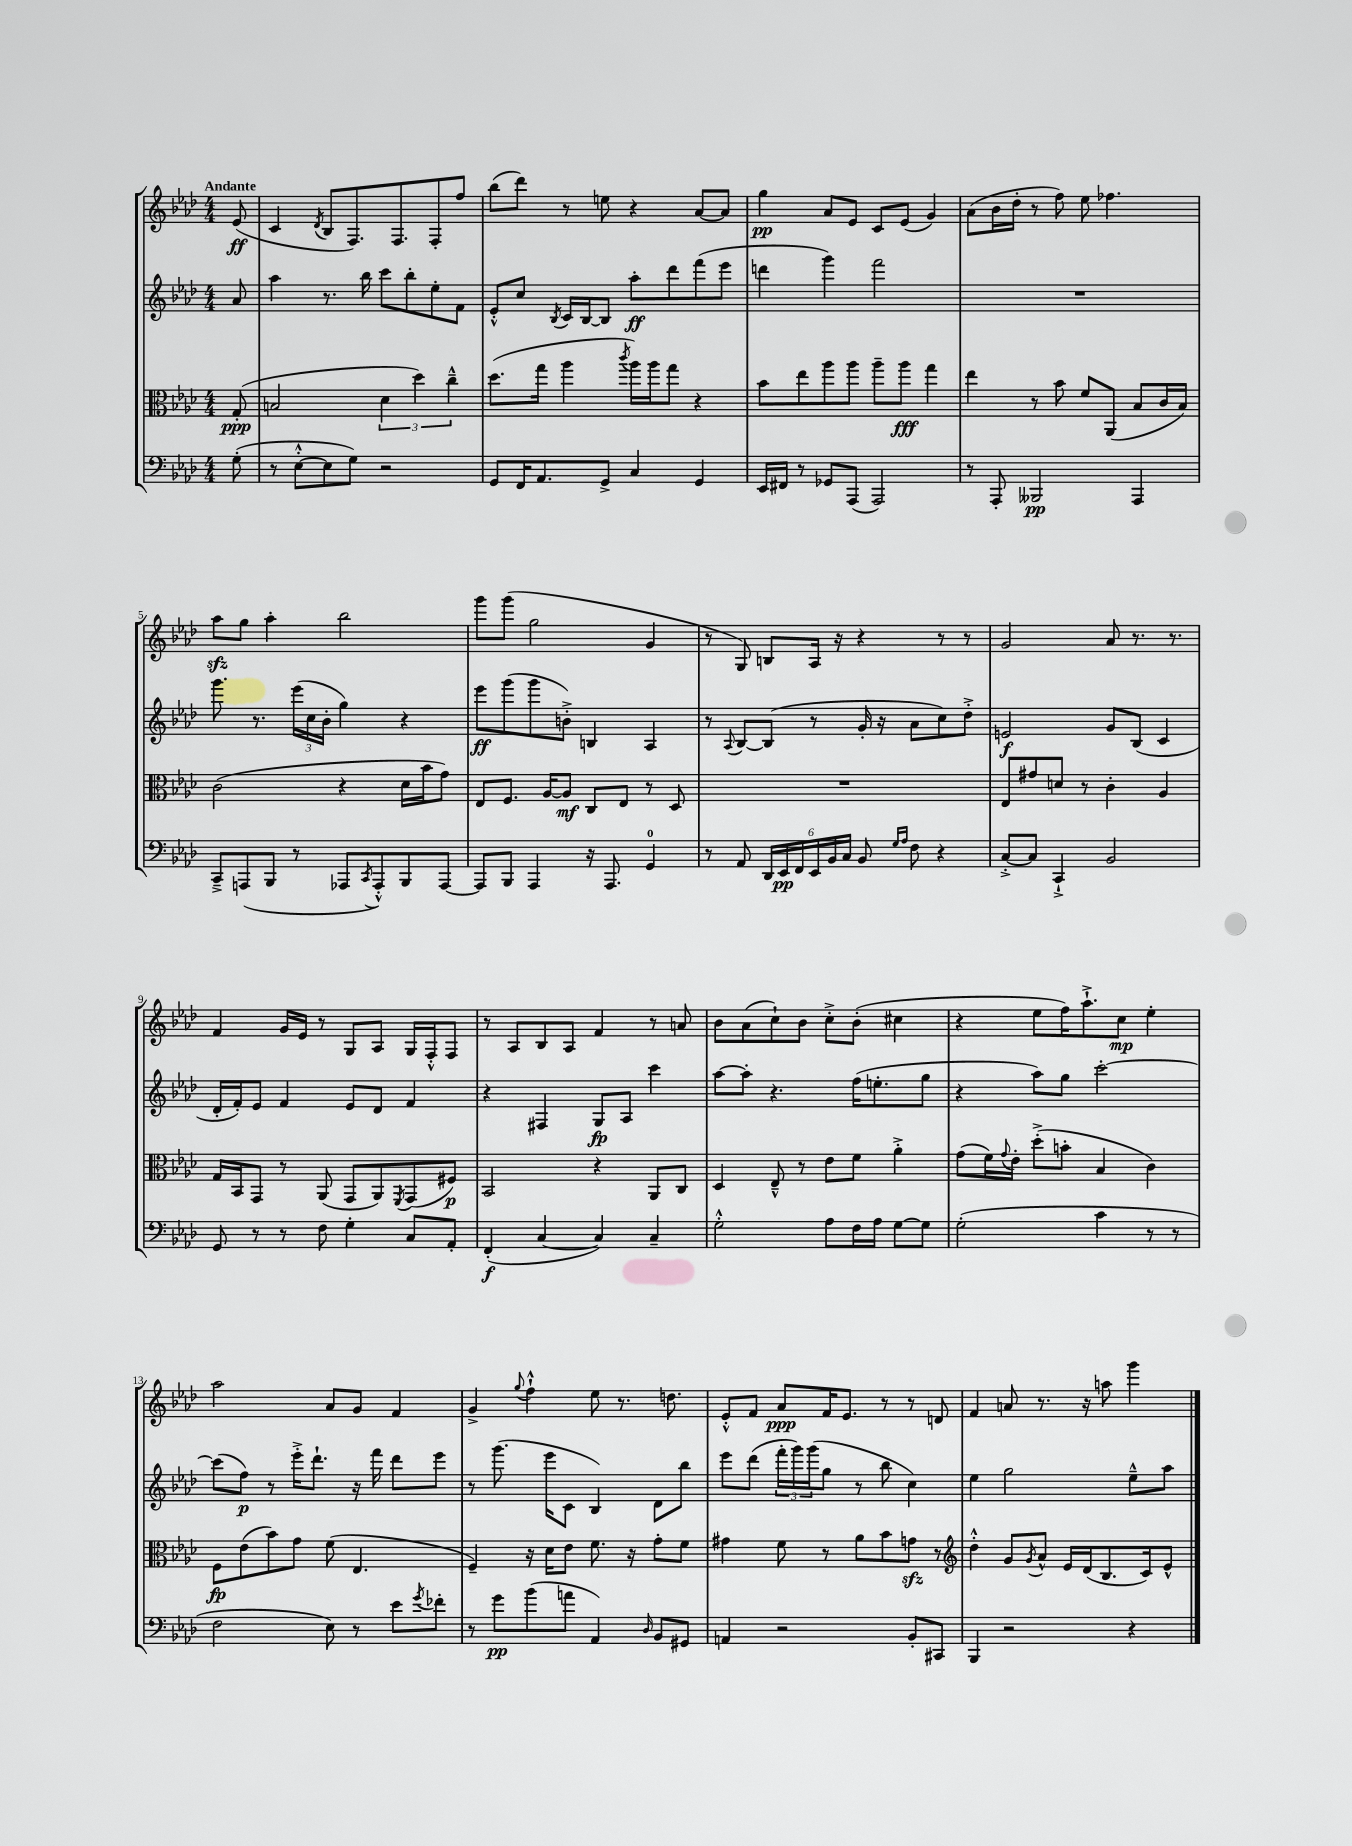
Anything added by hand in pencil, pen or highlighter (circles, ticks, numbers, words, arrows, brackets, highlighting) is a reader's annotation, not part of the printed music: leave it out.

**kern	**dynam	**kern	**dynam	**kern	**dynam	**kern	**dynam
*part4	*part4	*part3	*part3	*part2	*part2	*part1	*part1
*staff4	*staff4	*staff3	*staff3	*staff2	*staff2	*staff1	*staff1
*clefF4	*	*clefC3	*	*clefG2	*	*clefG2	*
*k[b-e-a-d-]	*	*k[b-e-a-d-]	*	*k[b-e-a-d-]	*	*k[b-e-a-d-]	*
*M4/4	*	*M4/4	*	*M4/4	*	*M4/4	*
=	=	=	=	=	=	=	=
!	!	!	!	!	!	!LO:TX:a:B:t=Andante	!
(8G'\	.	(8G'/	ppp	8a-/	.	(8e-/	ff
=1	=1	=1	=1	=1	=1	=1	=1
8r	.	2Bn/	.	4aa-\	.	4c/	.
[8E-'^^\L	.	.	.	.	.	.	.
.	.	.	.	.	.	8qd-/	.
8E-\]	.	.	.	8.r	.	8B-/L	.
8G\J)	.	.	.	.	.	8.F/)	.
.	.	.	.	16bb-\	.	.	.
2r	.	6d-\	.	8ccc\L	.	.	.
.	.	.	.	.	.	8.F/	.
.	.	.	.	8bb-'\	.	.	.
.	.	6dd-\)	.	.	.	.	.
.	.	.	.	8ee-'\	.	8F'/	.
.	.	6cc~^^\	.	.	.	.	.
.	.	.	.	8f\J	.	8ff/J	.
=2	=2	=2	=2	=2	=2	=2	=2
8GG/L	.	(8.dd-\L	.	8e-'^^/L	.	(8bb-\L	.
16FF/K	.	.	.	8cc/J	.	8ddd-\J)	.
8.AA-/	.	16gg\Jk	.	.	.	.	.
.	.	.	.	8qB-/	.	.	.
.	.	4aa-\	.	16c/LL	.	8r	.
.	.	.	.	[16B-/J	.	.	.
8GG^/J	.	.	.	8B-/J]	.	8een\	.
.	.	8qccc/	.	.	.	.	.
4C/	.	16aa-\LL)	.	8aa-'\L	ff	4r	.
.	.	16aa-\J	.	.	.	.	.
.	.	8gg\J	.	8ddd-\	.	.	.
4GG/	.	4r	.	(8fff\	.	[8a-/L	.
.	.	.	.	8eee-\J	.	8a-/J]	.
=3	=3	=3	=3	=3	=3	=3	=3
16EE-/LL	.	8b-\L	.	4dddn\	.	4gg\	pp
16FF#X/JJ	.	.	.	.	.	.	.
8r	.	8ee-\	.	.	.	.	.
8GG-X/L	.	8aa-\	.	4ggg\)	.	8a-/L	.
(8AAA-/J	.	8aa-\J	.	.	.	8e-/J	.
2AAA-/)	.	8aa-~\L	.	2fff\	.	8c/L	.
.	.	8aa-\J	fff	.	.	(8e-/J	.
.	.	4gg\	.	.	.	4g/)	.
=4	=4	=4	=4	=4	=4	=4	=4
8r	.	4ee-\	.	1r	.	(8a-\L	.
8AAA-'/	.	.	.	.	.	16b-\L	.
.	.	.	.	.	.	16dd-'\JJ	.
2BBB--X/	pp	8r	.	.	.	8r	.
.	.	8b-\	.	.	.	8ff\)	.
.	.	8f/L	.	.	.	8ee-\	.
.	.	(8AA-/J	.	.	.	4.ff-X\	.
4AAA-/	.	8B-/L	.	.	.	.	.
.	.	16c/L	.	.	.	.	.
.	.	16B-/JJ)	.	.	.	.	.
!!LO:LB:g=z
=5	=5	=5	=5	=5	=5	=5	=5
8CC~^/L	.	(2c\	.	8.ggg\	.	8aa-zz\L	.
(8AAAn/	.	.	.	.	.	8gg\J	.
.	.	.	.	8.r	.	.	.
8BBB-/J	.	.	.	.	.	4aa-'\	.
8r	.	.	.	(24eee-\LL	.	.	.
.	.	.	.	24cc\	.	.	.
.	.	.	.	24b-'\JJ	.	.	.
8AAA-X/L	.	4r	.	4gg\)	.	2bb-\	.
8qCC/	.	.	.	.	.	.	.
8AAA-'^^/)	.	.	.	.	.	.	.
8BBB-/	.	16d-\LL	.	4r	.	.	.
.	.	16b-\J	.	.	.	.	.
[8AAA-/J	.	8g\J)	.	.	.	.	.
=6	=6	=6	=6	=6	=6	=6	=6
8AAA-/L]	.	8E-/L	.	8eee-\L	ff	8ggg\L	.
8BBB-/J	.	8.F/J	.	(8ggg\	.	(8ggg\J	.
4AAA-/	.	.	.	8ggg\	.	2gg\	.
.	.	[16A-/KL	.	.	.	.	.
.	.	8A-/J]	mf	8bn'^\J)	.	.	.
16r	.	8C/L	.	4Bn/	.	.	.
8.AAA-/	.	.	.	.	.	.	.
.	.	8E-/J	.	.	.	.	.
4GG/	.	8r	.	4A-/	.	4g/	.
.	.	8D-/	.	.	.	.	.
=7	=7	=7	=7	=7	=7	=7	=7
8r	.	1r	.	8r	.	8r	.
.	.	.	.	8qqA-/	.	.	.
8AA-/	.	.	.	[8B-/L	.	8G/)	.
24DD-/LL	.	.	.	(8B-/J]	.	8Bn/L	.
24EE-/	pp	.	.	.	.	.	.
24FF/	.	.	.	.	.	.	.
24EE-/	.	.	.	8r	.	16A-/Jk	.
24BB-/	.	.	.	.	.	.	.
.	.	.	.	.	.	16r	.
24C/JJ	.	.	.	.	.	.	.
8BB-/	.	.	.	16g'/	.	4r	.
.	.	.	.	16r	.	.	.
16qqG/LL	.	.	.	.	.	.	.
16qqA-/JJ	.	.	.	.	.	.	.
8F\	.	.	.	8a-\L	.	.	.
4r	.	.	.	8cc\)	.	8r	.
.	.	.	.	8dd-'^\J	.	8r	.
=8	=8	=8	=8	=8	=8	=8	=8
[8C'^/L	.	8E-/L	.	2en/	f	2g/	.
8C/J]	.	8g#X/	.	.	.	.	.
4CC`^/	.	8dn/J	.	.	.	.	.
.	.	8r	.	.	.	.	.
2BB-/	.	4c'\	.	8g/L	.	8a-/	.
.	.	.	.	(8B-/J	.	8.r	.
.	.	4A-/	.	4c/	.	.	.
.	.	.	.	.	.	8.r	.
!!LO:LB:g=z
=9	=9	=9	=9	=9	=9	=9	=9
8GG/	.	16G/LL	.	16d-'/LL	.	4f/	.
.	.	16BB-/J	.	16f'/J)	.	.	.
8r	.	8GG/J	.	8e-/J	.	.	.
8r	.	8r	.	4f/	.	16g/LL	.
.	.	.	.	.	.	16e-/JJ	.
8F\	.	(8AA-/	.	.	.	8r	.
4G'\	.	8GG/L	.	8e-/L	.	8G/L	.
.	.	8AA-/)	.	8d-/J	.	8A-/J	.
.	.	8qFF/	.	.	.	.	.
8C/L	.	(8GG/	.	4f/	.	16G/LL	.
.	.	.	.	.	.	16F'^^/J	.
8AA-'/J	.	8F#X/J)	p	.	.	8F/J	.
=10	=10	=10	=10	=10	=10	=10	=10
(4FF'/	f	2BB-/	.	4r	.	8r	.
.	.	.	.	.	.	8A-/L	.
[4C/	.	.	.	4F#X/	.	8B-/	.
.	.	.	.	.	.	8A-/J	.
4C/])	.	4r	.	8G/L	fp	4f/	.
.	.	.	.	8A-/J	.	.	.
4C~/	.	8AA-/L	.	4ccc\	.	8r	.
.	.	8C/J	.	.	.	8an/	.
=11	=11	=11	=11	=11	=11	=11	=11
2G'^^\	.	4D-/	.	[8aa-\L	.	8b-\L	.
.	.	.	.	8aa-'\J]	.	(8a-\	.
.	.	8E-~^^/	.	4.r	.	8cc`\)	.
.	.	8r	.	.	.	8b-\J	.
8A-\L	.	8e-\L	.	.	.	8cc'^\L	.
16F\L	.	8f\J	.	(16ff\KL	.	(8b-'\J	.
16A-\JJ	.	.	.	8.een'\	.	.	.
[8G\L	.	4a-'^\	.	.	.	4cc#X\	.
8G\J]	.	.	.	8gg\J	.	.	.
=12	=12	=12	=12	=12	=12	=12	=12
(2G'\	.	(8g\L	.	4r	.	4r	.
.	.	16f\L)	.	.	.	.	.
.	.	8qqg/	.	.	.	.	.
.	.	16e-'\JJ	.	.	.	.	.
.	.	(8dd-'^\L	.	8aa-\L)	.	8ee-\L	.
.	.	8bn'\J	.	8gg\J	.	16ff\K)	.
.	.	.	.	.	.	8.aa-`^\	.
4c\	.	4B-/	.	[2ccc'\	.	.	.
.	.	.	.	.	.	8cc\J	mp
8r	.	4c\)	.	.	.	4ee-'\	.
8r	.	.	.	.	.	.	.
!!LO:LB:g=z
=13	=13	=13	=13	=13	=13	=13	=13
2F\	.	8F\L	fp	(8ccc\L]	.	2aa-\	.
.	.	(8e-\	.	8ff\J)	p	.	.
.	.	8b-\)	.	8r	.	.	.
.	.	8g\J	.	16eee-'^\KL	.	.	.
.	.	.	.	8.ddd-`\J	.	.	.
8E-\)	.	(8f\	.	.	.	8a-/L	.
8r	.	4.E-/	.	16r	.	8g/J	.
.	.	.	.	16fff\	.	.	.
8e-\L	.	.	.	8ddd-\L	.	4f/	.
8qg/	.	.	.	.	.	.	.
8f-X'\J	.	.	.	8eee-\J	.	.	.
=14	=14	=14	=14	=14	=14	=14	=14
8r	.	4F~/)	.	8r	.	4g^/	.
8g\L	pp	.	.	(8.ggg\	.	.	.
.	.	.	.	.	.	8qqgg/	.
(8b-\	.	16r	.	.	.	4ff`^^\	.
.	.	16d-\KL	.	16eee-\KL	.	.	.
8an\J	.	8e-\J	.	8c\J	.	.	.
4AA-/)	.	8.f\	.	4B-/)	.	8ee-\	.
.	.	.	.	.	.	8.r	.
.	.	16r	.	.	.	.	.
16qqD-/	.	.	.	.	.	.	.
8BB-/L	.	8g'\L	.	8d-\L	.	.	.
.	.	.	.	.	.	8.ddn\	.
8GG#X/J	.	8f\J	.	8bb-\J	.	.	.
=15	=15	=15	=15	=15	=15	=15	=15
4AAn/	.	4g#X\	.	8eee-\L	.	8e-'^^/L	.
.	.	.	.	(8ddd-\J	.	8f/J	.
2r	.	8f\	.	24fff'\LL	.	8a-/L	ppp
.	.	.	.	24ggg\)	.	.	.
.	.	.	.	(24ggg\J	.	.	.
.	.	8r	.	8gg\J	.	16f/K	.
.	.	.	.	.	.	8.e-/J	.
.	.	8a-\L	.	8r	.	.	.
.	.	8b-\	.	8bb-\	.	8r	.
8BB-'/L	.	8gnzz\J	.	4cc\)	.	8r	.
8CC#X/J	.	8r	.	.	.	8dn/	.
=16	=16	=16	=16	=16	=16	=16	=16
*	*	*clefG2	*	*	*	*	*
4BBB-/	.	4dd-'^^\	.	4ee-\	.	4f/	.
2r	.	8g/L	.	2gg\	.	8an/	.
.	.	8qg/	.	.	.	.	.
.	.	8a-^^/J	.	.	.	8.r	.
.	.	16e-/LL	.	.	.	.	.
.	.	(16d-/J	.	.	.	16r	.
.	.	8.B-/	.	.	.	8aan\	.
4r	.	.	.	8ee-~^^\L	.	4ggg\	.
.	.	16c/k)	.	.	.	.	.
.	.	8e-^^/J	.	8aa-\J	.	.	.
==	==	==	==	==	==	==	==
*-	*-	*-	*-	*-	*-	*-	*-
